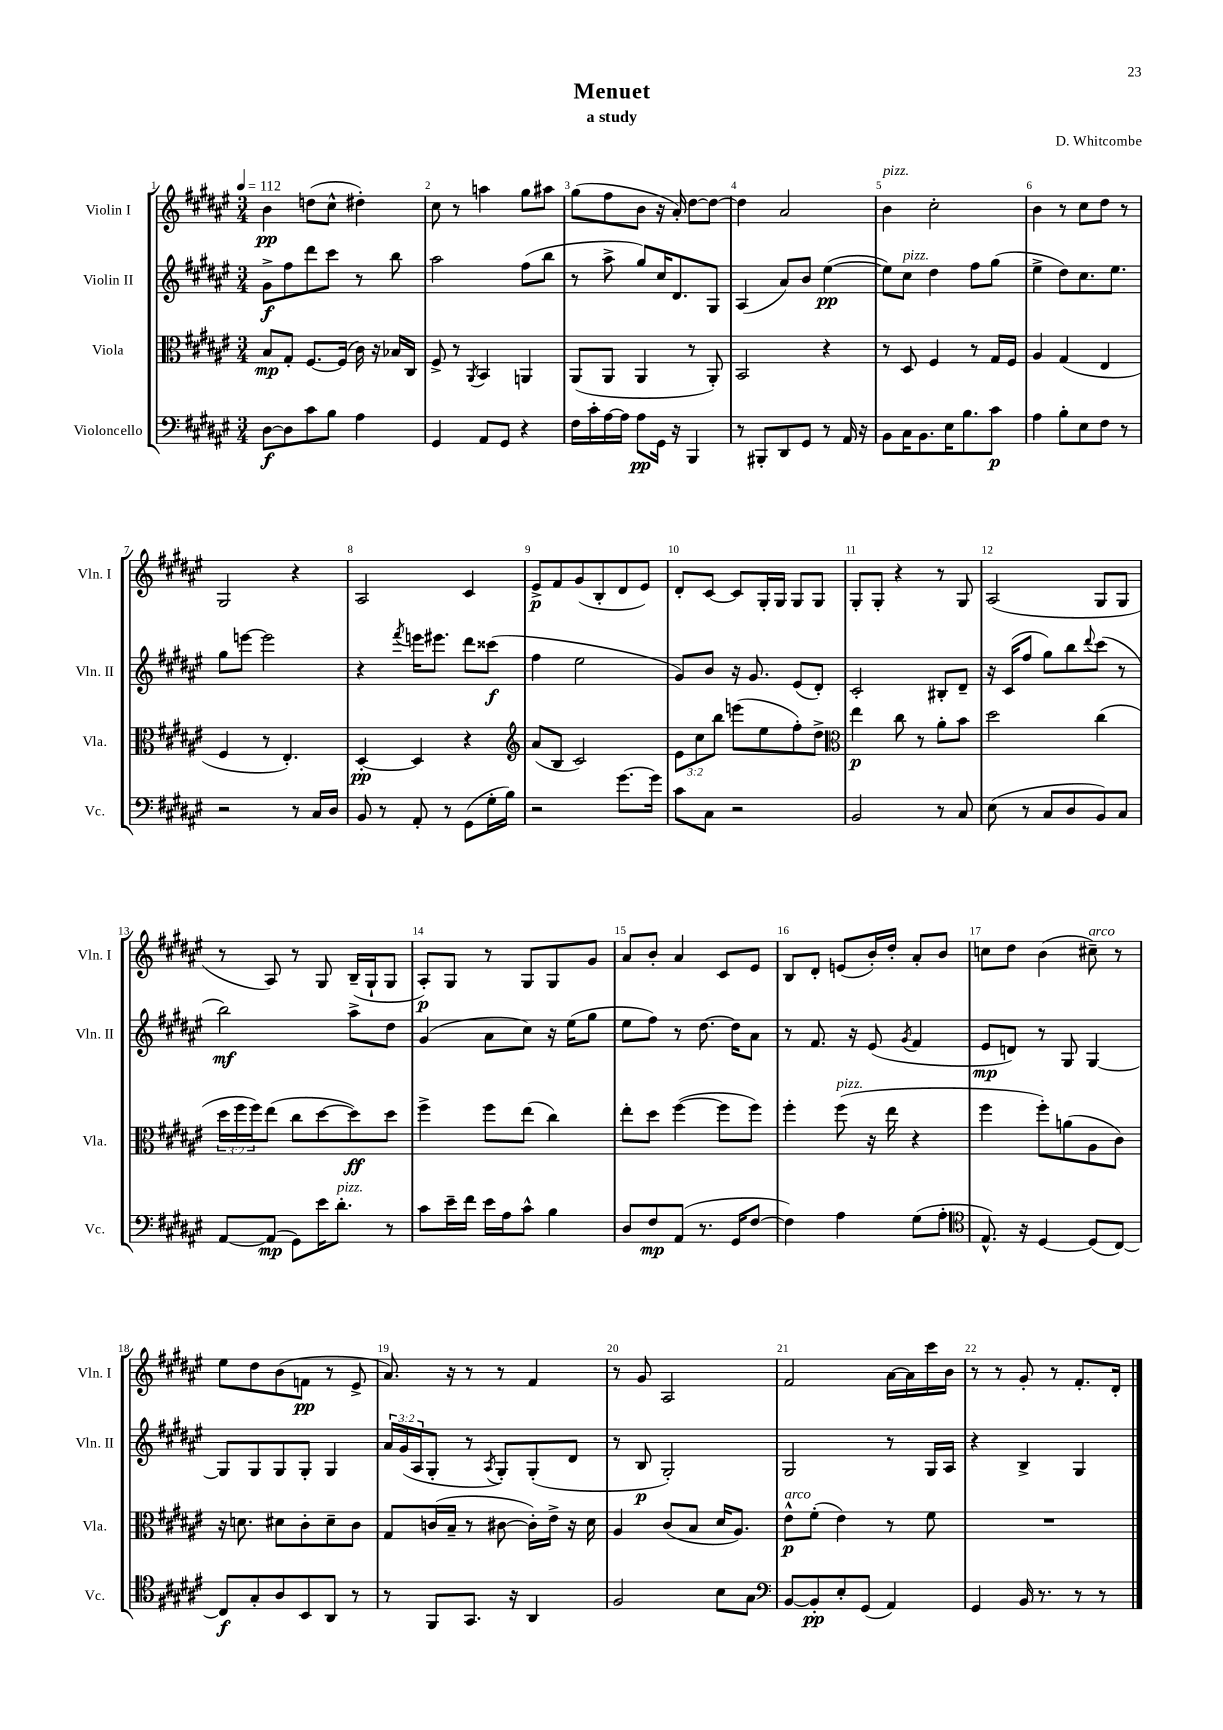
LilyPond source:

\header { title = "Menuet" composer = "D. Whitcombe" subtitle = "a study" }
<<
\new StaffGroup <<
\new Staff = "s0" \with { instrumentName = "Violin I" shortInstrumentName = "Vln. I" } {
    \clef treble \key fis \major \numericTimeSignature \time 3/4 \tempo 4 = 112
    b'4\pp d''8( cis''8-^ dis''4-.) |
    cis''8 r8 a''4 gis''8 ais''8 |
    gis''8( fis''8 b'8 r16 ais'16-.) dis''8~ dis''8~ |
    dis''4 ais'2 |
    b'4^\markup { \italic "pizz." } cis''2-. |
    b'4 r8 cis''8 dis''8 r8 |
    gis2 r4 |
    ais2 cis'4 |
    eis'8->\p fis'8 gis'8( b8-. dis'8 eis'8) |
    dis'8-. cis'8~ cis'8 gis16-. gis16 gis8 gis8 |
    gis8-. gis8-. r4 r8 gis8 |
    ais2( gis8 gis8 |
    r8 ais8) r8 gis8 b16--( gis16-! gis8 |
    ais8-.\p) gis8 r8 gis8 gis8 gis'8 |
    ais'8 b'8-. ais'4 cis'8 eis'8 |
    b8 dis'8-. e'8( b'16-.) dis''16-. ais'8-. b'8 |
    c''8 dis''8 b'4( cis''8--^\markup { \italic "arco" }) r8 |
    eis''8 dis''8 b'8( f'8\pp r8 eis'8-> |
    ais'8.) r16 r8 r8 fis'4 |
    r8 gis'8 ais2 |
    fis'2 ais'16~ ais'16 cis'''16 b'16 |
    r8 r8 gis'8-. r8 fis'8.-. dis'16-. \bar "|." |
}
\new Staff = "s1" \with { instrumentName = "Violin II" shortInstrumentName = "Vln. II" } {
    \clef treble \key fis \major \numericTimeSignature \time 3/4 \override Staff.TupletNumber.text = #tuplet-number::calc-fraction-text
    gis'8->\f fis''8 dis'''8 cis'''8 r8 b''8 |
    ais''2 fis''8( b''8 |
    r8 ais''8-> gis''8) cis''16 dis'8. gis8 |
    ais4( ais'8) b'8 eis''4~\pp( |
    eis''8) cis''8^\markup { \italic "pizz." } dis''4 fis''8 gis''8( |
    eis''4-> dis''8) cis''8. eis''8. |
    gis''8 e'''8~ e'''2 |
    r4 \acciaccatura { fis'''8 } e'''16 eis'''8. dis'''8 cisis'''8\f( |
    fis''4 eis''2 |
    gis'8) b'8 r16 gis'8. eis'8( dis'8-.) |
    cis'2-. bis8-. dis'8-- |
    r16 cis'16( fis''8 gis''8) b''8 \appoggiatura { dis'''8 } cis'''8( r8 |
    b''2\mf) ais''8-> dis''8 |
    gis'4( ais'8 cis''8) r16 eis''16( gis''8 |
    eis''8 fis''8) r8 dis''8.~ dis''16 ais'8 |
    r8 fis'8. r16 eis'8( \acciaccatura { gis'8 } fis'4 |
    eis'8\mp d'8) r8 gis8 gis4~ |
    gis8 gis8 gis8 gis8-. gis4 |
    \tuplet 3/2 { ais'16 gis'16( ais16 } gis8-. r8 \acciaccatura { ais8 } gis8-.) gis8-.( dis'8 |
    r8 b8\p gis2-.) |
    gis2 r8 gis16 ais16 |
    r4 b4-> gis4 \bar "|." |
}
\new Staff = "s2" \with { instrumentName = "Viola" shortInstrumentName = "Vla." } {
    \clef alto \key fis \major \numericTimeSignature \time 3/4 \override Staff.TupletNumber.text = #tuplet-number::calc-fraction-text
    b8\mp gis8-. fis8.~ fis16( cis'16) r16 bes16 cis16 |
    fis8-> r8 \acciaccatura { ais,8 } b,4 a,4 |
    ais,8( ais,8 ais,4 r8 ais,8-.) |
    b,2 r4 |
    r8 dis8 fis4 r8 gis16 fis16 |
    ais4 gis4( eis4 |
    fis4 r8 eis4.-.) |
    dis4~-.\pp dis4 r4 |
    \clef treble ais'8( b8 cis'2) |
    \tuplet 3/2 { eis'8 cis''8 b''8 } e'''8( eis''8 fis''8-.) dis''8-> |
    \clef alto eis''4\p cis''8 r8 ais'8-. b'8 |
    dis''2 cis''4( |
    \tuplet 3/2 { dis''16 fis''16 fis''16) } eis''8( cis''8 dis''8~ dis''8\ff) dis''8 |
    fis''4-> fis''8 eis''8( cis''4) |
    eis''8-. dis''8 fis''4~( fis''8 fis''8) |
    fis''4-. fis''8^\markup { \italic "pizz." }( r16 eis''16 r4 |
    fis''4 fis''8-.) a'8( ais8 cis'8) |
    r16 d'8. dis'8 cis'8-. dis'8-- cis'8 |
    gis8 c'16( b16-- r8 cis'8~ cis'16-.) eis'16-> r16 dis'16 |
    ais4 cis'8( b8 dis'16 ais8.) |
    eis'8-^\p^\markup { \italic "arco" } fis'8-.( eis'4) r8 fis'8 |
    R2. \bar "|." |
}
\new Staff = "s3" \with { instrumentName = "Violoncello" shortInstrumentName = "Vc." } {
    \clef bass \key fis \major \numericTimeSignature \time 3/4
    dis8~\f dis8 cis'8 b8 ais4 |
    gis,4 ais,8 gis,8 r4 |
    fis16 cis'16-. ais16~ ais16 ais8\pp gis,16 r16 b,,4 |
    r8 bis,,8-. dis,8 gis,8 r8 ais,16 r16 |
    b,8 cis16 b,8. eis16 b8. cis'8\p |
    ais4 b8-. eis8 fis8 r8 |
    r2 r8 cis16 dis16 |
    b,8 r8 ais,8-. r8 gis,8( gis16-. b16) |
    r2 gis'8.~ gis'16 |
    cis'8 cis8 r2 |
    b,2 r8 cis8 |
    eis8( r8 cis8 dis8 b,8) cis8 |
    ais,8~ ais,8\mp( gis,8) eis'16 dis'8.-.^\markup { \italic "pizz." } r8 |
    cis'8 eis'16-- fis'16 eis'16 ais16 cis'8-^ b4 |
    dis8 fis8\mp ais,8( r8. gis,16 fis8~ |
    fis4) ais4 gis8( ais8-. |
    \clef tenor eis8.-^) r16 dis4~ dis8( cis8~) |
    cis8\f gis8-. ais8 b,8 ais,8 r8 |
    r8 fis,8 gis,8. r16 ais,4 |
    fis2 b8 gis8 |
    \clef bass b,8~ b,8-.\pp eis8-. gis,8( ais,4) |
    gis,4 b,16 r8. r8 r8 \bar "|." |
}
>>
>>
\layout { \context { \Score \override BarNumber.break-visibility = ##(#f #t #t) barNumberVisibility = #all-bar-numbers-visible } }
